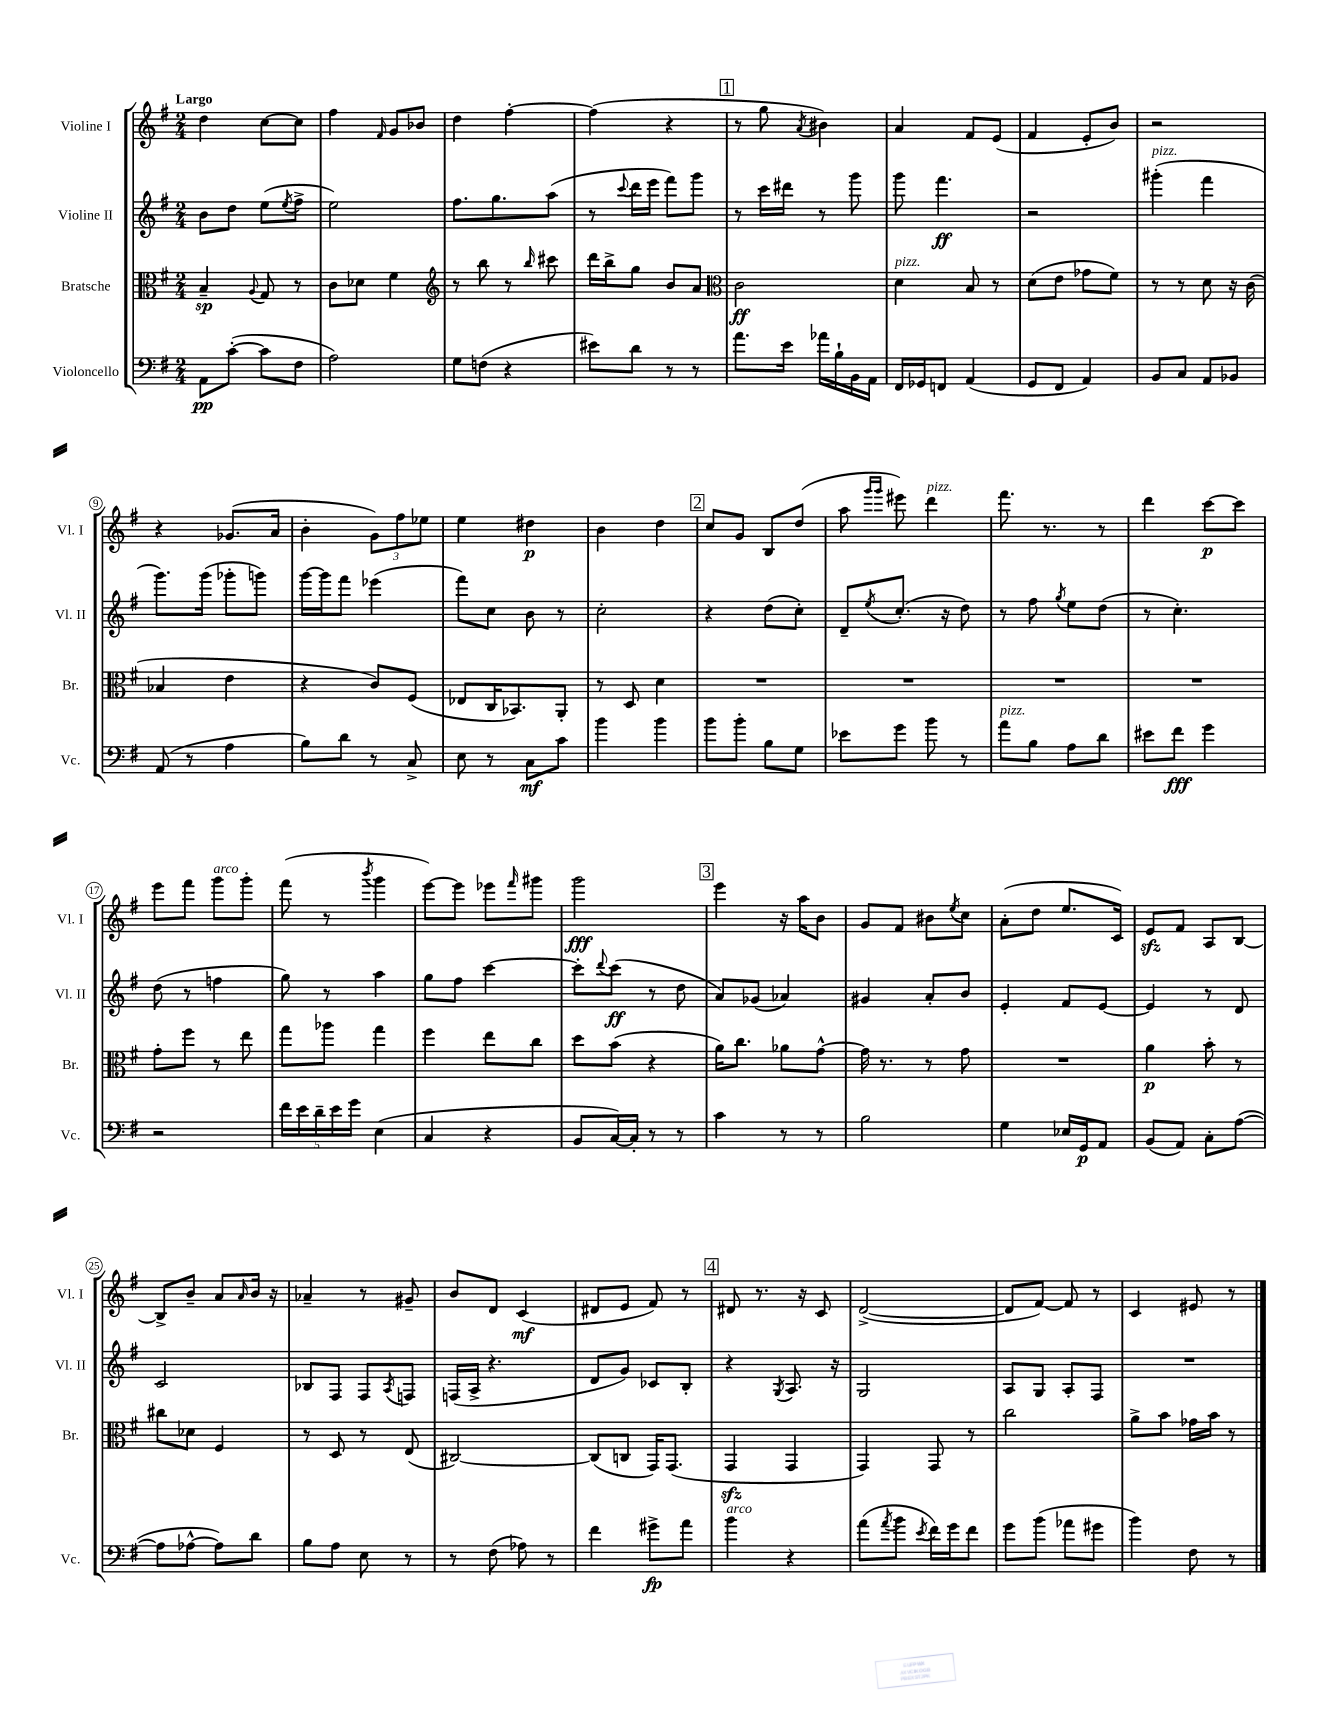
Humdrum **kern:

**kern	**dynam	**kern	**dynam	**kern	**dynam	**kern	**dynam
*part4	*part4	*part3	*part3	*part2	*part2	*part1	*part1
*staff4	*staff4	*staff3	*staff3	*staff2	*staff2	*staff1	*staff1
*I"Violoncello	*	*I"Bratsche	*	*I"Violine II	*	*I"Violine I	*
*I'Vc.	*	*I'Br.	*	*I'Vl. II	*	*I'Vl. I	*
*clefF4	*	*clefC3	*	*clefG2	*	*clefG2	*
*k[f#]	*	*k[f#]	*	*k[f#]	*	*k[f#]	*
*M2/4	*	*M2/4	*	*M2/4	*	*M2/4	*
=1	=1	=1	=1	=1	=1	=1	=1
!	!	!	!	!	!	!LO:TX:a:B:t=Largo	!
8AA\L	pp	4B~/	sp	8b\L	.	4dd\	.
([8c'\J	.	.	.	8dd\J	.	.	.
.	.	8qqA/	.	.	.	.	.
8c\L]	.	8G/	.	(8ee\L	.	[8cc\L	.
.	.	.	.	8qee/	.	.	.
8F#\J	.	8r	.	8ff#^\J	.	8cc\J]	.
=2	=2	=2	=2	=2	=2	=2	=2
2A\)	.	8c\L	.	2ee\)	.	4ff#\	.
.	.	8d-X\J	.	.	.	.	.
.	.	.	.	.	.	16qqf#/	.
.	.	4f#\	.	.	.	8g/L	.
.	.	.	.	.	.	8b-X/J	.
=3	=3	=3	=3	=3	=3	=3	=3
*	*	*clefG2	*	*	*	*	*
8G\L	.	8r	.	8.ff#\L	.	4dd\	.
(8Fn\J	.	8bb\	.	.	.	.	.
.	.	.	.	8.gg\	.	.	.
4r	.	8r	.	.	.	[4ff#'\	.
.	.	16qqbb/	.	.	.	.	.
.	.	8ccc#X\	.	(8aa\J	.	.	.
=4	=4	=4	=4	=4	=4	=4	=4
8e#X\L)	.	16ddd\LL	.	8r	.	(4ff#\]	.
.	.	16bb^\J	.	.	.	.	.
.	.	.	.	8qqccc/	.	.	.
8d\J	.	8gg\J	.	16ddd\LL	.	.	.
.	.	.	.	16eee\JJ	.	.	.
8r	.	8b/L	.	8fff#\L)	.	4r	.
8r	.	8a/J	.	8ggg\J	.	.	.
!!LO:REH:place=s1:t=1
=5	=5	=5	=5	=5	=5	=5	=5
*	*	*clefC3	*	*	*	*	*
8.a\L	.	2c\	ff	8r	.	8r	.
.	.	.	.	16ccc\LL	.	8gg\	.
16e\Jk	.	.	.	16ddd#X\JJ	.	.	.
.	.	.	.	.	.	8qa/	.
16a-X\LL	.	.	.	8r	.	4b#X\)	.
16B`\	.	.	.	.	.	.	.
16BB\	.	.	.	8ggg\	.	.	.
16AA\JJ	.	.	.	.	.	.	.
=6	=6	=6	=6	=6	=6	=6	=6
!	!	!LO:TX:a:i:t=pizz.	!	!	!	!	!
16FF#/LL	.	4d\	.	8ggg\	.	4a/	.
16GG-X/J	.	.	.	.	.	.	.
8FFn/J	.	.	.	4.fff#\	ff	.	.
(4AA/	.	8B/	.	.	.	8f#/L	.
.	.	8r	.	.	.	(8e/J	.
=7	=7	=7	=7	=7	=7	=7	=7
8GG/L	.	(8d\L	.	2r	.	4f#/	.
8FF#/J	.	8e\J	.	.	.	.	.
4AA/)	.	8g-X\L	.	.	.	8e'/L	.
.	.	8f#\J)	.	.	.	8b/J)	.
=8	=8	=8	=8	=8	=8	=8	=8
!	!	!	!	!LO:TX:a:i:t=pizz.	!	!	!
8BB/L	.	8r	.	(4ggg#X'\	.	2r	.
8C/J	.	8r	.	.	.	.	.
8AA/L	.	8d\	.	4fff#\	.	.	.
8BB-X/J	.	16r	.	.	.	.	.
.	.	(16c\	.	.	.	.	.
!!LO:LB:g=z
=9	=9	=9	=9	=9	=9	=9	=9
(8AA/	.	4B-X/	.	8.ggg\L)	.	4r	.
8r	.	.	.	.	.	.	.
.	.	.	.	(16ggg\Jk	.	.	.
4A\	.	4e\	.	8ggg-X'\L	.	(8.g-X/L	.
.	.	.	.	8gggn\J)	.	.	.
.	.	.	.	.	.	16a/Jk	.
=10	=10	=10	=10	=10	=10	=10	=10
8B\L)	.	4r	.	[16ggg\LL	.	4b'\	.
.	.	.	.	16ggg\J]	.	.	.
8d\J	.	.	.	8fff#\J	.	.	.
8r	.	8c/L)	.	(4eee-X\	.	12g\L)	.
.	.	.	.	.	.	12ff#\	.
8C^/	.	(8F#/J	.	.	.	.	.
.	.	.	.	.	.	12ee-X\J	.
=11	=11	=11	=11	=11	=11	=11	=11
8E\	.	8E-X/L	.	8fff#\L)	.	4ee\	.
8r	.	16C/K	.	8cc\J	.	.	.
.	.	8.BB-X/)	.	.	.	.	.
8C\L	mf	.	.	8b\	.	4dd#X\	p
8c\J	.	8AA'/J	.	8r	.	.	.
=12	=12	=12	=12	=12	=12	=12	=12
4b\	.	8r	.	2cc'\	.	4b\	.
.	.	8D/	.	.	.	.	.
4b\	.	4d\	.	.	.	4dd\	.
!!LO:REH:place=s1:t=2
=13	=13	=13	=13	=13	=13	=13	=13
8b\L	.	2r	.	4r	.	8cc/L	.
8b'\J	.	.	.	.	.	8g/J	.
8B\L	.	.	.	(8dd\L	.	8B/L	.
8G\J	.	.	.	8cc'\J)	.	(8dd/J	.
=14	=14	=14	=14	=14	=14	=14	=14
8e-X\L	.	2r	.	8d~/L	.	8aa\	.
.	.	.	.	.	.	16qqggg/LL	.
.	.	.	.	8qee/	.	16qqggg/JJ	.
8g\J	.	.	.	(8.cc'/J	.	8eee#X\)	.
!	!	!	!	!	!	!LO:TX:a:i:t=pizz.	!
8b\	.	.	.	.	.	4ddd\	.
.	.	.	.	16r	.	.	.
8r	.	.	.	8dd\)	.	.	.
=15	=15	=15	=15	=15	=15	=15	=15
!LO:TX:a:i:t=pizz.	!	!	!	!	!	!	!
8a\L	.	2r	.	8r	.	8.fff#\	.
8B\J	.	.	.	8ff#\	.	.	.
.	.	.	.	.	.	8.r	.
.	.	.	.	8qgg/	.	.	.
8A\L	.	.	.	8ee\L	.	.	.
8d\J	.	.	.	(8dd\J	.	8r	.
=16	=16	=16	=16	=16	=16	=16	=16
8e#X\L	.	2r	.	8r	.	4ddd\	.
8f#\J	fff	.	.	4.cc'\)	.	.	.
4g\	.	.	.	.	.	[8ccc\L	p
.	.	.	.	.	.	8ccc\J]	.
!!LO:LB:g=z
=17	=17	=17	=17	=17	=17	=17	=17
2r	.	8g'\L	.	(8dd\	.	8eee\L	.
.	.	8ff#\J	.	8r	.	8fff#\J	.
!	!	!	!	!	!	!LO:TX:a:i:t=arco	!
.	.	8r	.	4ffn\	.	8ggg\L	.
.	.	8ee\	.	.	.	8ggg'\J	.
=18	=18	=18	=18	=18	=18	=18	=18
20f#\LL	.	8gg\L	.	8gg\)	.	(8fff#\	.
20e\	.	.	.	.	.	.	.
20d~\	.	.	.	.	.	.	.
.	.	8aa-X\J	.	8r	.	8r	.
20e\	.	.	.	.	.	.	.
20g\JJ	.	.	.	.	.	.	.
.	.	.	.	.	.	8qbbb/	.
(4E\	.	4gg\	.	4aa\	.	4ggg\	.
=19	=19	=19	=19	=19	=19	=19	=19
4C/	.	4ff#\	.	8gg\L	.	[8eee\L)	.
.	.	.	.	8ff#\J	.	8eee\J]	.
4r	.	8ee\L	.	[4ccc\	.	8eee-X\L	.
.	.	.	.	.	.	16qqfff#/	.
.	.	8cc\J	.	.	.	8ggg#X\J	.
=20	=20	=20	=20	=20	=20	=20	=20
8BB/L	.	8dd\L	.	8ccc'\L]	.	2ggg\	fff
.	.	.	.	8qqddd/	.	.	.
[16C/L)	.	(8b\J	.	(8ccc\J	ff	.	.
16C'/JJ]	.	.	.	.	.	.	.
8r	.	4r	.	8r	.	.	.
8r	.	.	.	8dd\	.	.	.
!!LO:REH:place=s1:t=3
=21	=21	=21	=21	=21	=21	=21	=21
4c\	.	16a\KL)	.	8a/L)	.	4eee\	.
.	.	8.cc\J	.	.	.	.	.
.	.	.	.	(8g-X/J	.	.	.
8r	.	8a-X\L	.	4a-X/)	.	16r	.
.	.	.	.	.	.	16aa\KL	.
8r	.	[8g^^\J	.	.	.	8b\J	.
=22	=22	=22	=22	=22	=22	=22	=22
2B\	.	16g\]	.	4g#X/	.	8g/L	.
.	.	8.r	.	.	.	.	.
.	.	.	.	.	.	8f#/J	.
.	.	8r	.	8a'/L	.	8b#X\L	.
.	.	.	.	.	.	8qee/	.
.	.	8g\	.	8b/J	.	8cc\J	.
=23	=23	=23	=23	=23	=23	=23	=23
4G\	.	2r	.	4e'/	.	(8a'\L	.
.	.	.	.	.	.	8dd\J	.
16E-X/LL	.	.	.	8f#/L	.	8.ee/L	.
16GG/J	p	.	.	.	.	.	.
8AA/J	.	.	.	[8e/J	.	.	.
.	.	.	.	.	.	16c/Jk)	.
=24	=24	=24	=24	=24	=24	=24	=24
(8BB/L	.	4a\	p	4e/]	.	8ezz/L	.
8AA/J)	.	.	.	.	.	8f#/J	.
8C'\L	.	8b'\	.	8r	.	8A/L	.
([8A\J	.	8r	.	8d/	.	[8B/J	.
!!LO:LB:g=z
=25	=25	=25	=25	=25	=25	=25	=25
8A\L]	.	8cc#X\L	.	2c/	.	8B^/L]	.
[8A-X^^\J	.	8d-X\J	.	.	.	8b~/J	.
8A-\L])	.	4F#/	.	.	.	8a/L	.
.	.	.	.	.	.	16qqa/	.
8d\J	.	.	.	.	.	16b/Jk	.
.	.	.	.	.	.	16r	.
=26	=26	=26	=26	=26	=26	=26	=26
8B\L	.	8r	.	8B-X/L	.	4a-X~/	.
8A\J	.	8D/	.	8F#/J	.	.	.
8E\	.	8r	.	8F#/L	.	8r	.
.	.	.	.	8qA/	.	.	.
8r	.	(8E/	.	8Fn/J	.	8g#X~/	.
=27	=27	=27	=27	=27	=27	=27	=27
8r	.	[2C#X/)	.	(16Fn/LL	.	8b/L	.
.	.	.	.	16A^/JJ	.	.	.
(8F#\	.	.	.	4.r	.	8d/J	.
8A-X\)	.	.	.	.	.	(4c/	mf
8r	.	.	.	.	.	.	.
=28	=28	=28	=28	=28	=28	=28	=28
4f#\	.	(8C#/L]	.	8d/L	.	8d#X/L	.
.	.	8Cn/J	.	8g/J)	.	8e/J	.
8g#X^\L	fp	16GG/KL)	.	8c-X/L	.	8f#/)	.
.	.	(8.GG/J	.	.	.	.	.
8a\J	.	.	.	8B'/J	.	8r	.
!!LO:REH:place=s1:t=4
=29	=29	=29	=29	=29	=29	=29	=29
!LO:TX:a:i:t=arco	!	!	!	!	!	!	!
4b\	.	4GGzz/	.	4r	.	8d#X/	.
.	.	.	.	.	.	8.r	.
.	.	.	.	8qG/	.	.	.
4r	.	4GG/	.	8.A/	.	.	.
.	.	.	.	.	.	16r	.
.	.	.	.	.	.	8c/	.
.	.	.	.	16r	.	.	.
=30	=30	=30	=30	=30	=30	=30	=30
(8a\L	.	4GG/)	.	2G/	.	([2d^/	.
8qa/	.	.	.	.	.	.	.
8b\J	.	.	.	.	.	.	.
8qe/	.	.	.	.	.	.	.
16f#\LL)	.	8GG/	.	.	.	.	.
16g\J	.	.	.	.	.	.	.
8f#\J	.	8r	.	.	.	.	.
=31	=31	=31	=31	=31	=31	=31	=31
8g\L	.	2cc\	.	8A/L	.	8d/L]	.
(8b\J	.	.	.	8G/J	.	[8f#/J)	.
8a-X\L	.	.	.	8A'/L	.	8f#/]	.
8g#X\J	.	.	.	8F#/J	.	8r	.
=32	=32	=32	=32	=32	=32	=32	=32
4b\)	.	8a^\L	.	2r	.	4c/	.
.	.	8b\J	.	.	.	.	.
8F#\	.	16g-X\LL	.	.	.	8e#X/	.
.	.	16b\JJ	.	.	.	.	.
8r	.	8r	.	.	.	8r	.
==	==	==	==	==	==	==	==
*-	*-	*-	*-	*-	*-	*-	*-
